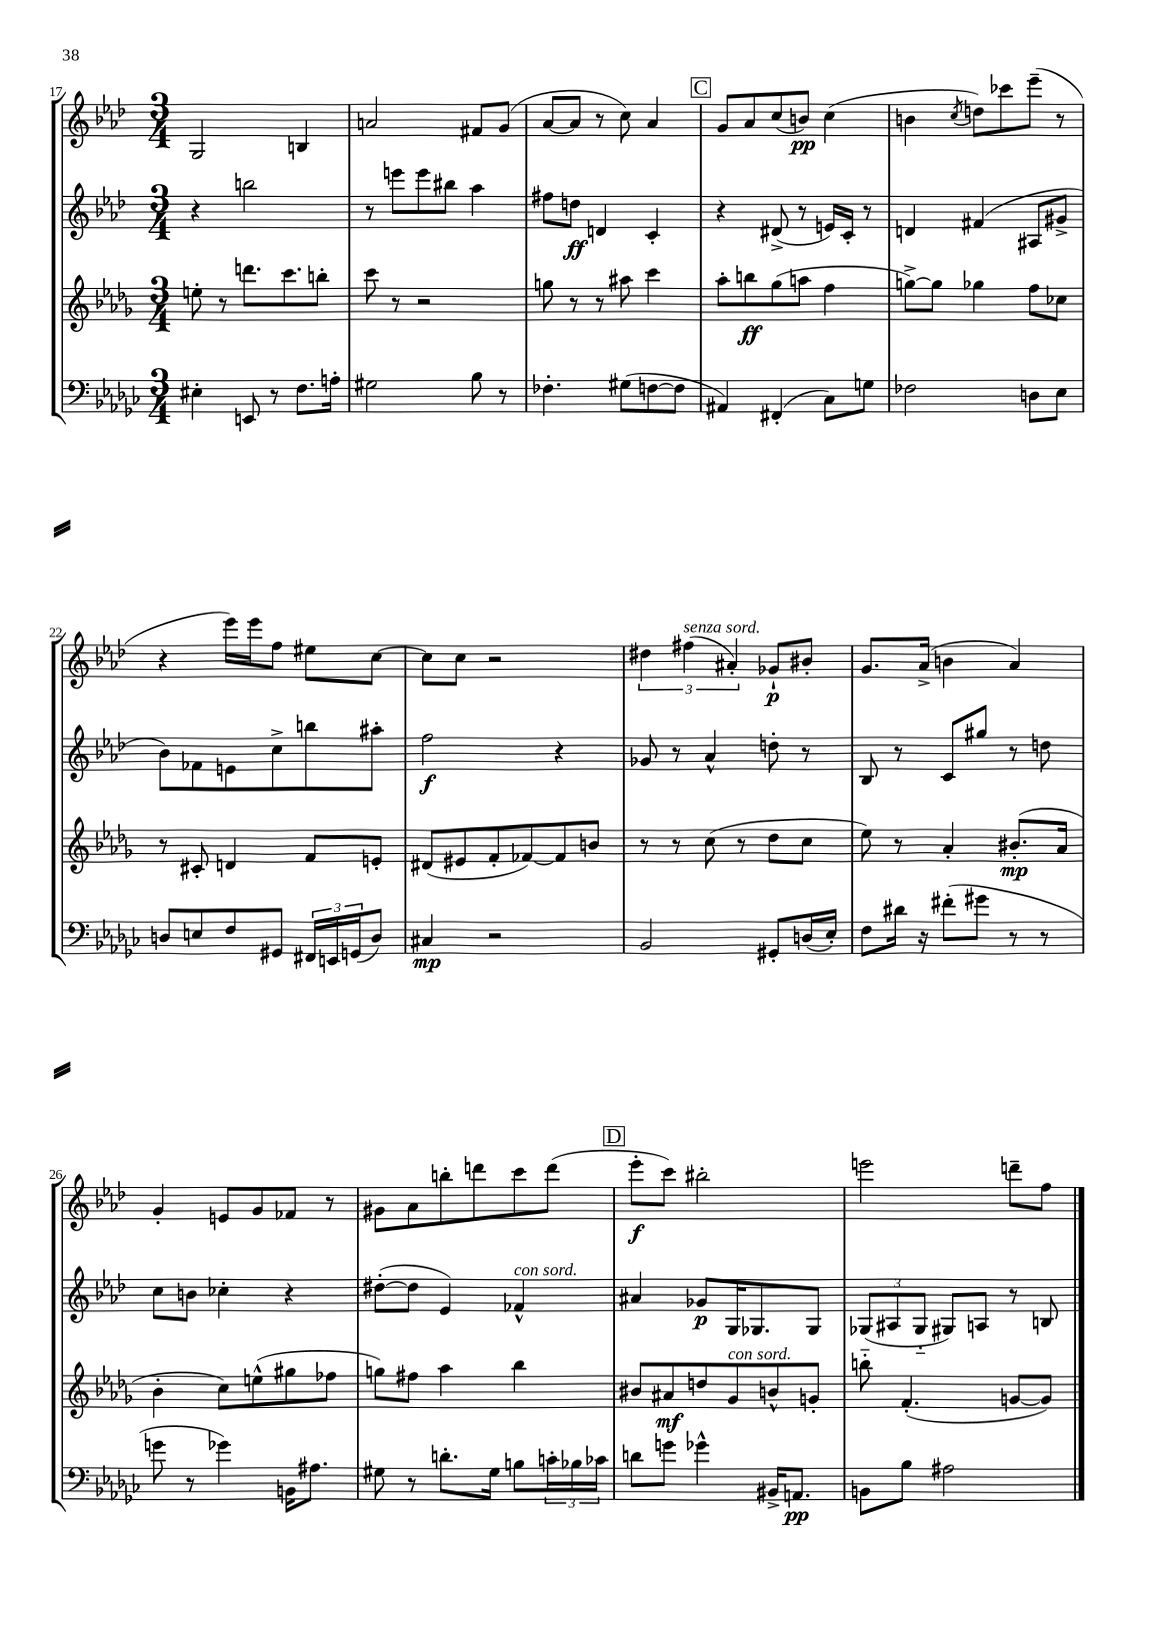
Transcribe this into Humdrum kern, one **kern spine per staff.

**kern	**kern	**kern	**kern
*staff4	*staff3	*staff2	*staff1
*clefF4	*clefG2	*clefG2	*clefG2
*k[b-e-a-d-g-c-]	*k[b-e-a-d-g-]	*k[b-e-a-d-]	*k[b-e-a-d-]
*M3/4	*M3/4	*M3/4	*M3/4
4E#'	8ee'	4r	2G
.	8r	.	.
8EE	8.ddd	2bb	.
8r	.	.	.
.	8.ccc	.	.
8.F	.	.	4B
.	8bb'	.	.
16A'	.	.	.
=	=	=	=
2G#	8ccc	8r	2a
.	8r	8eee	.
.	2r	8eee	.
.	.	8bb#	.
8B-	.	4aa-	8f#
8r	.	.	(8g
=	=	=	=
4.F-'	8gg	8ff#	[8a-
.	8r	8dd	8a-]
.	8r	4d	8r
(8G#	8aa#	.	8cc)
[8F	4ccc	4c'	4a-
8F]	.	.	.
=	=	=	=
4AA#)	8aa-'	4r	8g
.	8bb	.	8a-
(4FF#'	(8gg-	(8d#^	(8cc
.	8aa	8r	8b)
8C-)	4ff	16e)	(4cc
.	.	16c'	.
8G	.	8r	.
=	=	=	=
2F-	[8gg^)	4d	4b
.	8gg]	.	.
.	.	.	8qcc
.	4gg-	(4f#	8dd)
.	.	.	8ccc-
8D	8ff	8A#	(8eee-~
8E-	8cc-	8g#^	8r
=	=	=	=
8D	8r	8b-)	4r
8E	8c#'	8f-	.
8F	4d	8e	16eee-)
.	.	.	16eee-
8GG#	.	8cc^	8ff
24FF#	8f	8bb	8ee#
24EE	.	.	.
(24GG	.	.	.
8D)	8e'	8aa#'	[8cc
=	=	=	=
4C#	(8d#	2ff	8cc]
.	8e#	.	8cc
2r	8f'	.	2r
.	[8f-)	.	.
.	8f-]	4r	.
.	8b	.	.
=	=	=	=
2BB-	8r	8g-	6dd#
.	8r	8r	.
.	.	.	(6ff#
.	(8cc	4a-^^	.
.	.	.	6a#')
.	8r	.	.
8GG#'	8dd-	8dd'	8g-`
(16D	8cc	8r	8b#'
16E-')	.	.	.
=	=	=	=
8F	8ee-)	8B-	8.g
16d#	8r	8r	.
16r	.	.	(16a-^
(8f#'	4a-'	8c	4b
8g#	.	8gg#	.
8r	(8.b#'	8r	4a-)
8r	.	8dd	.
.	16a-	.	.
=	=	=	=
8g	4b-'	8cc	4g'
8r	.	8b	.
4g-)	8cc)	4cc-'	8e
.	(8ee^^	.	8g
16BB	8gg#	4r	8f-
8.A#	.	.	.
.	8ff-	.	8r
=	=	=	=
8G#	8gg)	([8dd#'	8g#
8r	8ff#	8dd#]	8a-
8.d'	4aa-	4e-)	8bb'
.	.	.	8ddd
16G#	.	.	.
8B	4bb-	4f-^^	8ccc
24c'	.	.	(8ddd
24B-	.	.	.
24c-	.	.	.
=	=	=	=
8d	8b#	4a#	8eee-'
8g	8a#	.	8ccc)
4g-^^	8dd	8g-	2bb#'
.	8g-	16G	.
.	.	8.G-	.
16BB#^	8b^^	.	.
8.AA	.	.	.
.	8g'	8G-	.
=	=	=	=
8BB	8bb'~	(12G-	2eee
.	.	12A#	.
8B-	(4.f'	.	.
.	.	12G-'~	.
2A#	.	8G#)	.
.	.	8A	.
.	[8g	8r	8ddd~
.	8g])	8B	8ff
==	==	==	==
*-	*-	*-	*-
